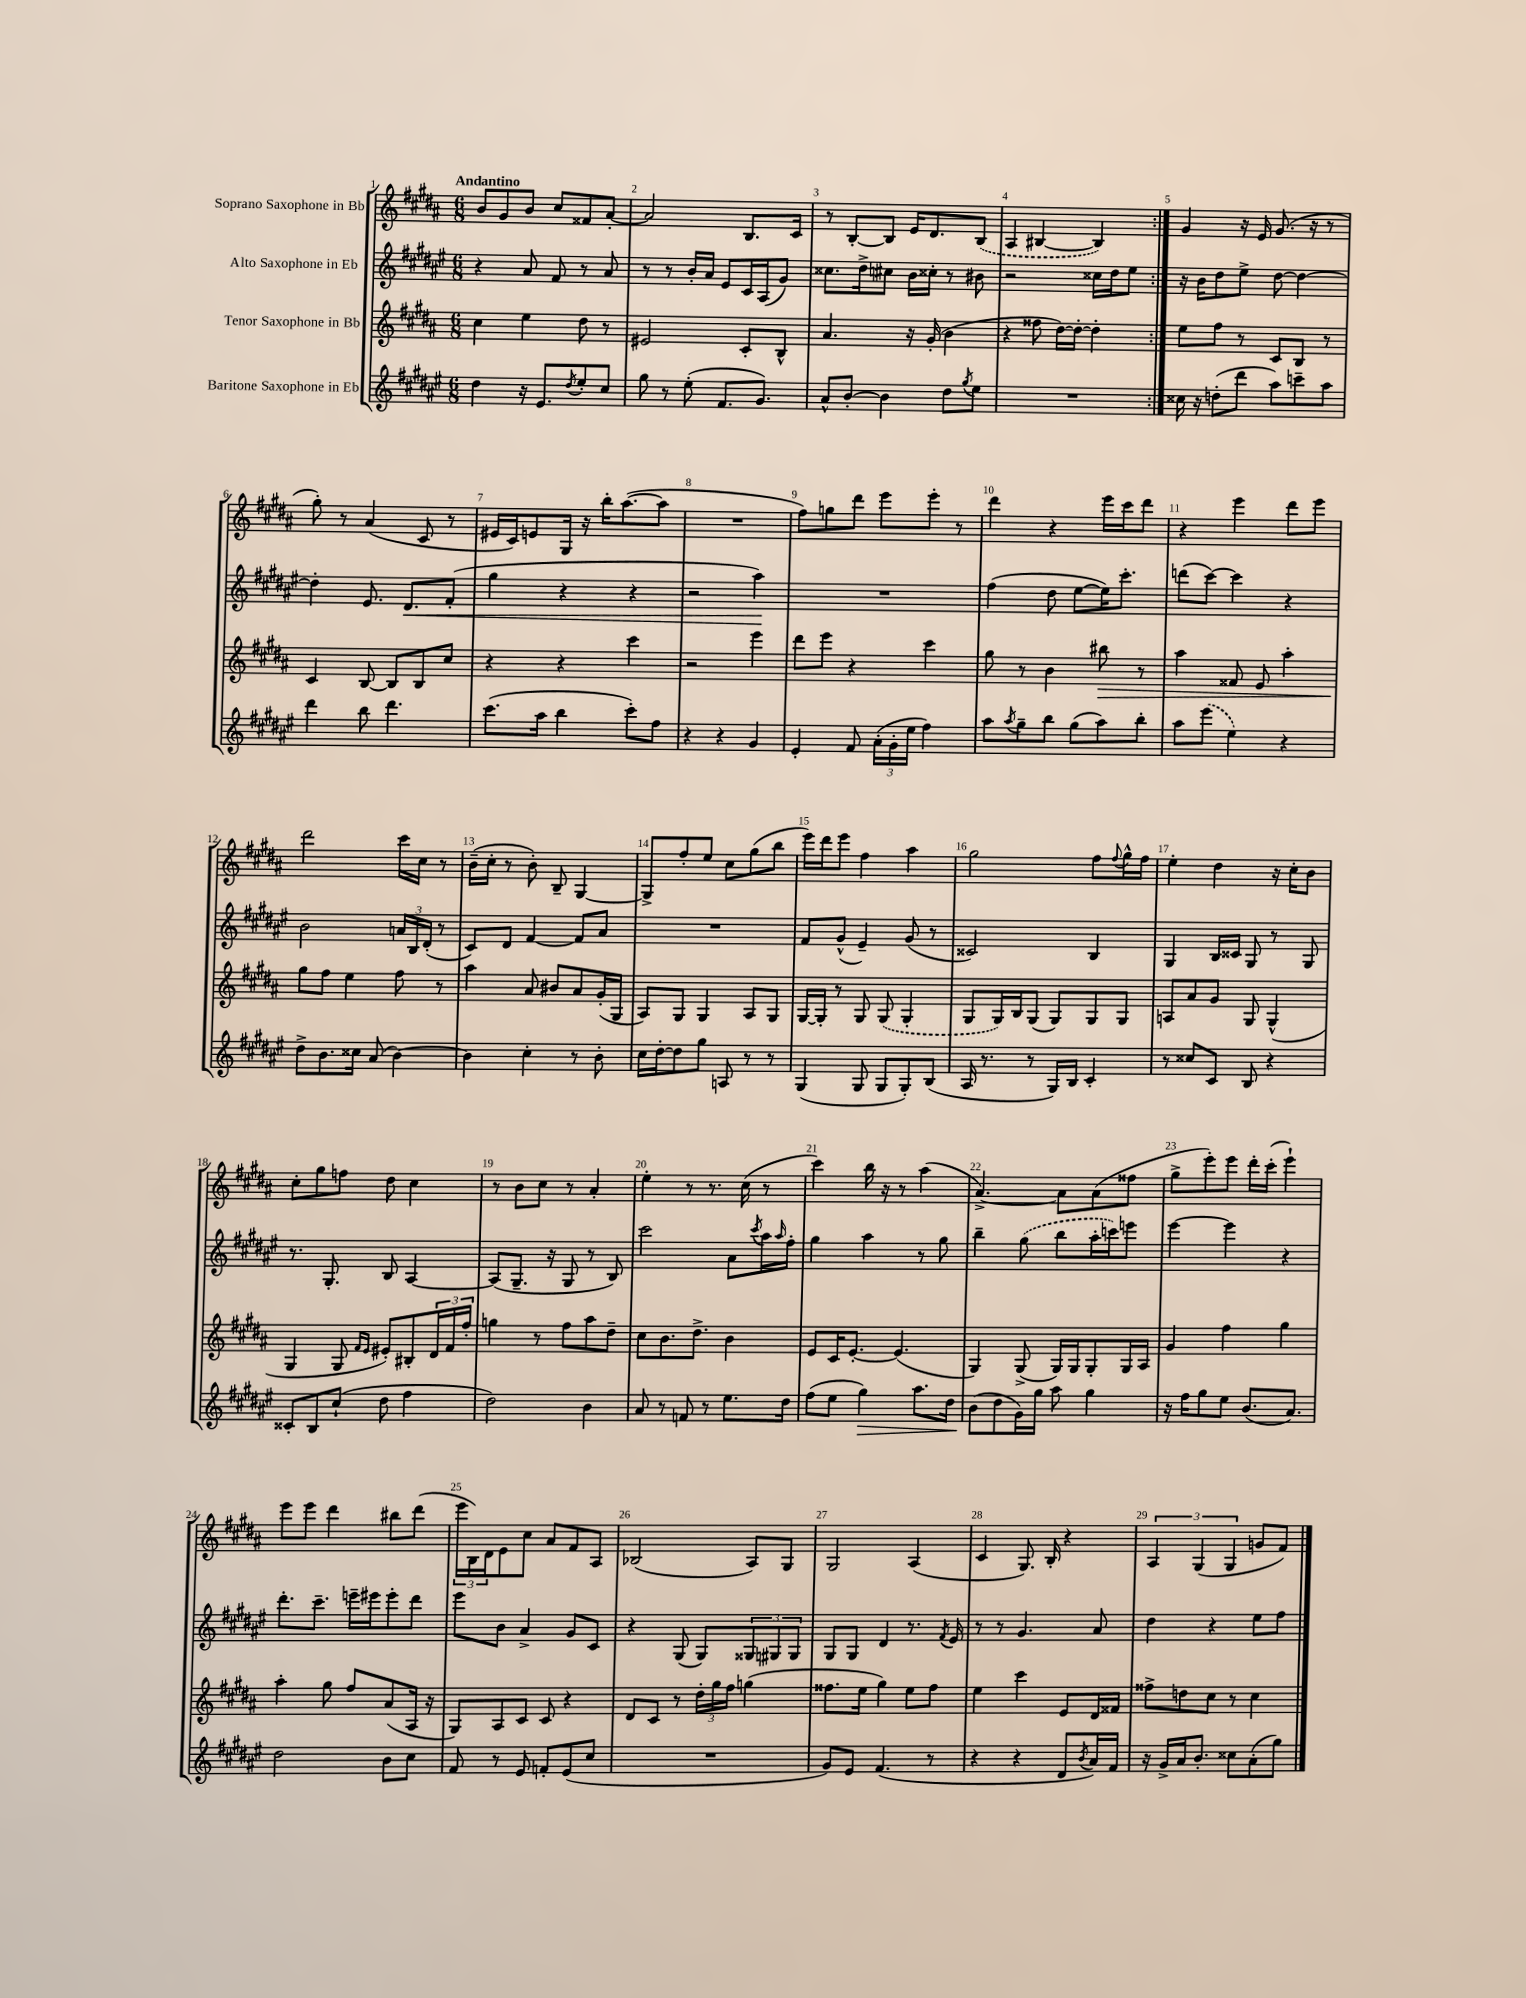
<<
\new StaffGroup <<
\new Staff = "s0" \with { instrumentName = "Soprano Saxophone in Bb" } {
    \clef treble \key b \major \numericTimeSignature \time 6/8 \tempo "Andantino"
    \repeat volta 2 { b'8 gis'8 b'8 cis''8 fisis'8 ais'8~-. |
    ais'2 b8. cis'16 |
    r8 b8~-. b8 e'16 dis'8. \once \slurDashed b8( |
    ais4 bis4~ bis4) | }
    gis'4 r16 e'16 gis'8.( r16 r8 |
    gis''8-.) r8 ais'4( cis'8 r8 |
    eis'16 cis'16) e'8 gis16 r16 b''16-. ais''8.~( ais''8 |
    R2. |
    fis''8) g''8 dis'''8 e'''8 e'''8-. r8 |
    dis'''4 r4 e'''16 cis'''16 dis'''8 |
    r4 e'''4 dis'''8 e'''8 |
    dis'''2 cis'''16 cis''16 r8 |
    b'16--( cis''16-. r8 b'8-.) b8-- gis4~ |
    gis8-> fis''8-. e''8 cis''8 gis''8( b''8 |
    e'''16) dis'''16 e'''8 fis''4 ais''4 |
    gis''2 fis''8 \appoggiatura { fis''8 } gis''16-^ fis''16 |
    e''4-. dis''4 r16 cis''16-. b'8 |
    cis''8-. gis''8 f''8 dis''8 cis''4 |
    r8 b'8 cis''8 r8 ais'4-. |
    e''4-. r8 r8. cis''16( r8 |
    cis'''4) b''16 r16 r8 ais''4( |
    ais'4.~->) ais'8 ais'8( fisis''8 |
    gis''8-> e'''8-.) e'''8 dis'''16-. cis'''16-.( e'''4-!) |
    e'''8 e'''8 dis'''4 bis''8 dis'''8( |
    \tuplet 3/2 { e'''16 b16) dis'16 } e'8 cis''8 ais'8 fis'8 ais8 |
    bes2( ais8) gis8 |
    gis2 ais4( |
    cis'4 gis8.) b16-. r4 |
    \tuplet 3/2 { ais4 gis4( gis4 } g'8 fis'8) \bar "|." |
}
\new Staff = "s1" \with { instrumentName = "Alto Saxophone in Eb" } {
    \clef treble \key fis \major \numericTimeSignature \time 6/8
    \repeat volta 2 { r4 ais'8 fis'8 r8 ais'8 |
    r8 r8 b'16-. ais'16 eis'8 cis'16 ais16( gis'8) |
    cisis''8. dis''16-> cis''8 b'16 cisis''16-. r8 bis'8 |
    r2 cisis''16 dis''16 eis''8 | }
    r16 b'16 dis''8 eis''8-> dis''8~ dis''4~ |
    dis''4-. eis'8. dis'8.\< fis'8-.( |
    gis''4 r4 r4 |
    r2 ais''4\!) |
    R2. |
    fis''4( dis''8 eis''8~ eis''16) cis'''8.-. |
    d'''8( cis'''8~) cis'''4 r4 |
    b'2 \tuplet 3/2 { a'16 b16 dis'16-.( } r8 |
    cis'8) dis'8 fis'4~ fis'8 ais'8 |
    R2. |
    fis'8 gis'8-^( eis'4--) gis'8( r8 |
    cisis'2) b4 |
    gis4 b16 cisis'16 gis8 r8 gis8 |
    r8. gis8.-. b8 ais4~ |
    ais8( gis8.-- r16 gis8 r8 b8) |
    cis'''2 ais'8 \acciaccatura { cis'''8 } ais''16 \grace { ais''16 } fis''16-. |
    gis''4 ais''4 r8 gis''8 |
    b''4-- \once \slurDashed gis''8( b''8 ais''16-. c'''16) e'''8 |
    eis'''4~ eis'''4 r4 |
    dis'''8.-. cis'''8.-- e'''16-- eis'''16 eis'''8-. dis'''8 |
    eis'''8 b'8 ais'4-> gis'8 cis'8 |
    r4 gis8( gis8) \tuplet 3/2 { gisis8 gis8 gis8 } |
    gis8 gis8 dis'4 r8. \acciaccatura { fis'8 } eis'16 |
    r8 r8 gis'4. ais'8 |
    dis''4 r4 eis''8 fis''8 \bar "|." |
}
\new Staff = "s2" \with { instrumentName = "Tenor Saxophone in Bb" } {
    \clef treble \key b \major \numericTimeSignature \time 6/8
    \repeat volta 2 { cis''4 e''4 dis''8 r8 |
    eis'2 cis'8-. b8-^ |
    ais'4. r16 gis'16-.( b'4 |
    r4 fisis''8 dis''16~) dis''16~-. dis''4-. | }
    e''8 fis''8 r8 cis'8 b8 r8 |
    cis'4 b8~ b8 b8 cis''8 |
    r4 r4 cis'''4 |
    r2 e'''4 |
    dis'''8 e'''8 r4 cis'''4 |
    gis''8 r8 b'4 bis''8\> r8 |
    ais''4 fisis'8 e'8 ais''4-. |
    gis''8\! fis''8 e''4 fis''8 r8 |
    ais''4 ais'8 bis'8 ais'8 gis'16-.( gis16 |
    ais8) gis8 gis4 ais8 gis8 |
    gis16~ gis16-. r8 gis8 \once \slurDashed gis8( gis4-. |
    gis8 gis16) b16 gis8( gis8) gis8 gis8 |
    a8 ais'8 gis'8 gis8 gis4-^( |
    gis4 gis8 \grace { fis'16 e'16 } eis'8-.) bis8-. \tuplet 3/2 { dis'16 fis'16 fis''16-. } |
    g''4 r8 fis''8 ais''8 dis''8-- |
    cis''8 b'8. dis''8.-> b'4 |
    e'8 cis'16 e'8.~-. e'4.( |
    gis4) gis8->( gis16) gis16 gis8-. gis16 ais16 |
    gis'4 fis''4 gis''4 |
    ais''4-. gis''8 fis''8 ais'8( ais16 r16 |
    gis8) ais8 cis'8 cis'8 r4 |
    dis'8 cis'8 r8 \tuplet 3/2 { dis''16-. gis''16 fis''16 } g''4( |
    fisis''8. e''16 gis''4) e''8 fisis''8 |
    e''4 cis'''4 e'8 dis'16 fisis'16 |
    fisis''8-> d''8 cis''8 r8 cis''4 \bar "|." |
}
\new Staff = "s3" \with { instrumentName = "Baritone Saxophone in Eb" } {
    \clef treble \key fis \major \numericTimeSignature \time 6/8
    \repeat volta 2 { dis''4 r16 eis'8. \acciaccatura { dis''8 } eis''8-. cis''8 |
    gis''8 r8 eis''8-.( fis'8. gis'8.) |
    ais'8-^ b'8~-. b'4 dis''8 \acciaccatura { gis''8 } eis''8 |
    R2. | }
    cisis''16 r16 d''8-.( dis'''8 ais''8) c'''8-- ais''8 |
    dis'''4 b''8 dis'''4. |
    cis'''8.( ais''16 b''4 cis'''8-.) fis''8 |
    r4 r4 gis'4 |
    eis'4-. fis'8 \tuplet 3/2 { ais'16-.( gis'16-. eis''16 } fis''4) |
    ais''8 \acciaccatura { ais''8 } gis''8-- b''8 gis''8( ais''8) b''8-. |
    ais''8 \once \slurDashed eis'''8( eis''4) r4 |
    dis''8-> b'8. cisis''16 ais'8( b'4~) |
    b'4 cis''4-. r8 b'8-. |
    cis''16 dis''16~-. dis''8 gis''8 a8 r8 r8 |
    gis4( gis8 gis8 gis8-.) b8( |
    ais16 r8. r8 gis16) b16 cis'4-. |
    r8 cisis''8 cis'8 b8 r4 |
    cisis'8-. b8 cis''8-!( dis''8 fis''4 |
    dis''2) b'4 |
    ais'8 r8 f'8 r8 eis''8. dis''16 |
    fis''8( eis''8 gis''4\>) ais''8. dis''16 |
    b'8\!( dis''8 gis'16) gis''16 ais''8 gis''4 |
    r16 fis''16 gis''8 eis''8 b'8.( ais'8.) |
    dis''2 b'8 cis''8 |
    fis'8 r8 eis'8 f'8-. eis'8( cis''8 |
    R2. |
    gis'8) eis'8 fis'4.( r8 |
    r4 r4 dis'8 \acciaccatura { b'8 } ais'16) fis'16 |
    r16 gis'16-> ais'16 b'8.-. cisis''8 ais'8-.( gis''8) \bar "|." |
}
>>
>>
\layout { \context { \Score \override BarNumber.break-visibility = ##(#f #t #t) barNumberVisibility = #all-bar-numbers-visible } }
